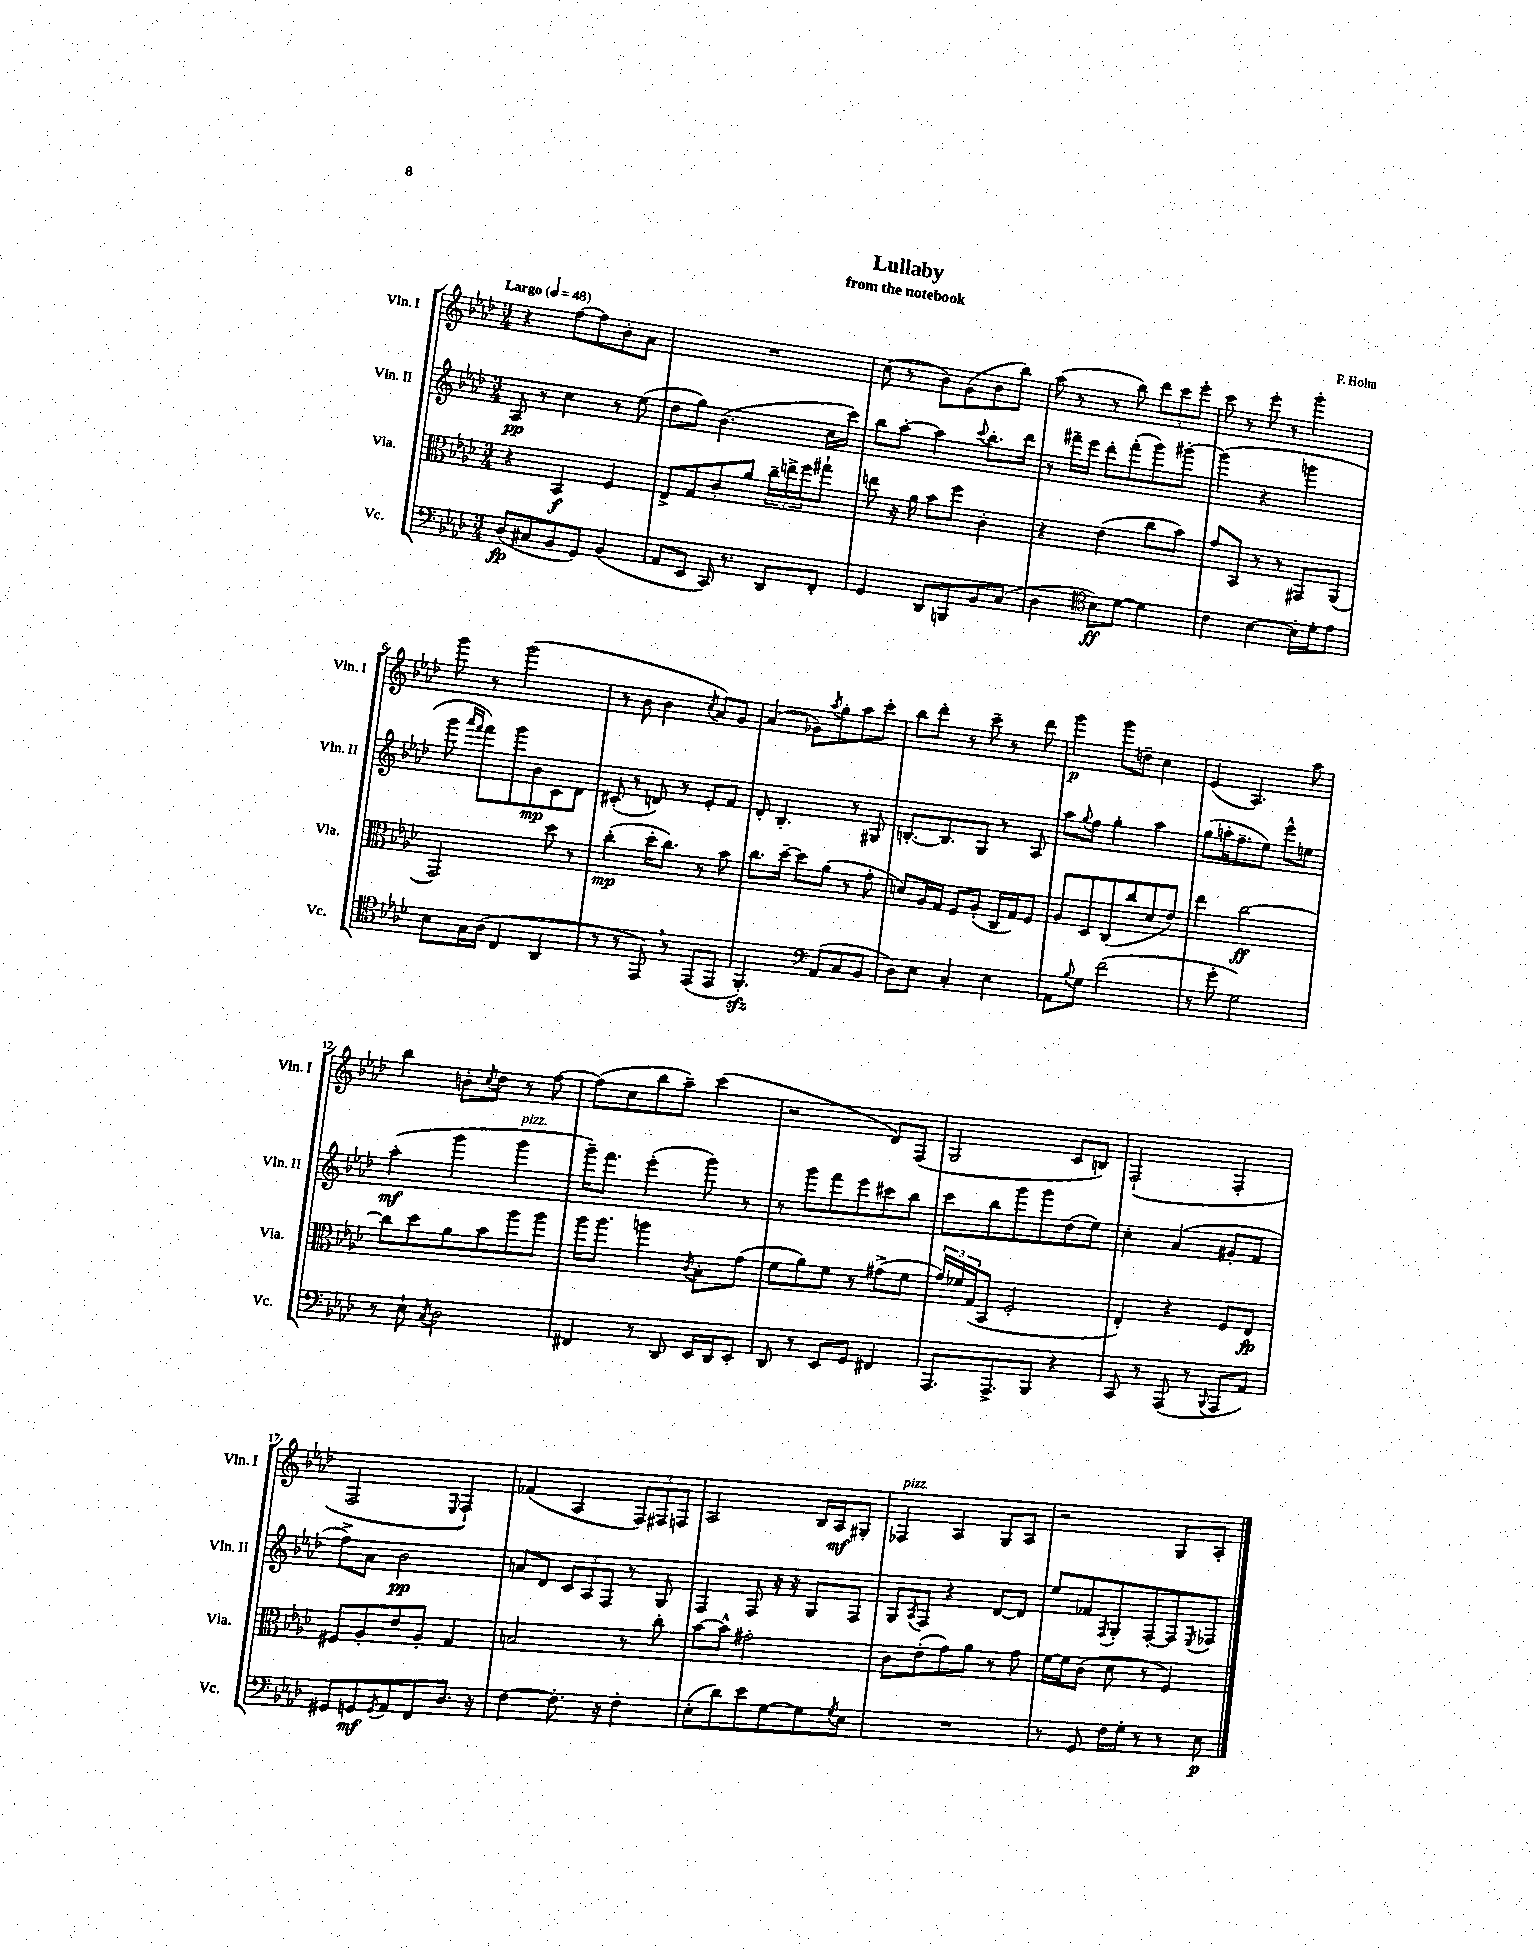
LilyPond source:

\header { title = "Lullaby" composer = "F. Holm" subtitle = "from the notebook" }
<<
\new StaffGroup <<
\new Staff = "s0" \with { instrumentName = "Vln. I" shortInstrumentName = "Vln. I" } {
    \clef treble \key aes \major \numericTimeSignature \time 3/4 \tempo "Largo" 4 = 48
    r4 f''8~ f''8 bes'8-. aes'8 |
    R2. |
    c''8( r8 bes'8) g'8( bes'8 bes''8) |
    aes''8( r8 r8 bes''8) \tuplet 3/2 { des'''8 c'''8 ees'''8-. } |
    c'''8 r8 ees'''8-. r8 g'''4-. |
    g'''8 r8 g'''2( |
    r8 bes'8 bes'4 \acciaccatura { c''8 } aes'8) g'8 |
    aes'4( ges'8) \acciaccatura { aes''8 } g''8-. aes''8 c'''8-. |
    bes''8 des'''8-. r8 c'''8-- r8 des'''8 |
    g'''4\p g'''8 d''8-- c''4 |
    ees'4( aes4.) aes''8 |
    bes''4 b'8-. \acciaccatura { c''8 } des''8 r8 f''8~ |
    f''8( c''8 bes''8 aes''8--) c'''4( |
    r2 des'8) f8( |
    g2 c'8 b8) |
    f2-!( f4-. |
    f2 \appoggiatura { ees8 } f4-!) |
    fes'4( aes4 \tuplet 3/2 { f8) fis8 f8 } |
    aes2 bes16 aes16\mf gis8-. |
    fes4^\markup { \italic "pizz." } aes4 g8 aes8 |
    r2 g8 aes8-. \bar "|." |
}
\new Staff = "s1" \with { instrumentName = "Vln. II" shortInstrumentName = "Vln. II" } {
    \clef treble \key aes \major \numericTimeSignature \time 3/4
    aes8\pp r8 c''4 r8 ees''8( |
    des''8 g''8) bes'4.( c''16 c'''16) |
    bes''8 aes''8~-. aes''4 \appoggiatura { c'''8 } bes''8.-. des'''16 |
    r8 fis'''16-- ees'''16 des'''8-. fis'''8-.( g'''8) gis'''8~-. |
    gis'''4( r4 g'''4 |
    g'''8 \grace { aes'''16 f'''16 } f'''8) g'''8 bes'8\mp c'8 des'8 |
    cis'8-.( r8 d'8) r8 ees'8-. f'8 |
    des'8-. bes4.-. r8 gis8 |
    b8.~-. b8. g8 r8 aes8 |
    aes''8 \appoggiatura { g''8 } f''8 g''4-. aes''4 |
    g''8( a''16-. f''8.-- ees''8) ees'''8-^ e''8 |
    aes''4-.\mf( g'''4 g'''4^\markup { \italic "pizz." } |
    g'''16--) f'''8. ees'''4-.( g'''8) r8 |
    r8 g'''8 f'''8 ees'''8 cis'''8 bes''8 |
    c'''8 bes''8 g'''8 g'''8 des''8( ees''8) |
    c''4-. aes'4( gis'8-. f'8 |
    f''8->) aes'8 bes'2\pp |
    a'8 des'8 \tuplet 3/2 { c'8 aes8 f8 } r8 g8 |
    f4 f8 r16 r16 g8 f8 |
    g8 \acciaccatura { aes8 } f8 r4 des'8~ des'8 |
    ees''8 fes'8 \acciaccatura { f8 } g8-. f8~-. f8 \acciaccatura { ees8 } fes8 \bar "|." |
}
\new Staff = "s2" \with { instrumentName = "Vla." shortInstrumentName = "Vla." } {
    \clef alto \key aes \major \numericTimeSignature \time 3/4
    r4 bes,4\f f4 |
    ees8-> g8 c'8-. aes'8 \tuplet 3/2 { c''16-- e''16-> f''16 } gis''8-! |
    e''8 r16 aes'16 bes'8 f''8 c'4-. |
    r4 ees'4( c''8 bes'8) |
    g'8 bes,8 r8 r8 gis,8 aes,8( |
    g,2) des''8 r8 |
    c''4-.\mp( des''16-. c''8.) r8 bes'8 |
    c''8. des''16~-- des''8 aes'8( r8 g'8-. |
    d'8) aes16 g16 f8 aes8-.( c16 g16) f8 |
    aes8 des8 c8( c''8 des'8 ees'8) |
    ees''4 c''2~\ff |
    c''8 des''8 aes'8 bes'8 aes''8 aes''8 |
    aes''16 aes''8. a''4 \acciaccatura { c'8 } bes8-. g'8( |
    f'8 aes'8) f'8 r8 gis'8->( f'8 |
    \tuplet 3/2 { g'16) fes'16 g16( } bes,8 f2-. |
    ees4-.) r4 f8 ees8\fp |
    fis8 aes8-. ees'8 aes8-. g4 |
    b2 r8 c''8-. |
    bes'8~ bes'8-^ gis'2-. |
    c'8 ees'8-.( g'8) aes'8 r8 g'8 |
    f'16~ f'16 c'8( des'8 r8 f4) \bar "|." |
}
\new Staff = "s3" \with { instrumentName = "Vc." shortInstrumentName = "Vc." } {
    \clef bass \key aes \major \numericTimeSignature \time 3/4
    des8\fp( cis8 bes,8 g,8) bes,4( |
    aes,8 ees,8 c,16) r8. des,8 f,8-. |
    g,4 des,8 b,,8 bes,8 c8( |
    des4 \clef tenor bes8\ff) des'8~ des'4 |
    c'4 bes4~ bes16-. des'16-. ees'8 |
    bes8 g16 aes16( c4 aes,4 |
    r8 r8 ees,8) \breathe r8 ees,8( ees,8 |
    f,4.-.\sfz) \clef bass aes,8( c8 bes,8 |
    des8) ees8 c4-. ees4 |
    aes,8 \appoggiatura { bes8 } g8 f'2( |
    r8 g'8-. g2) |
    r8 ees8-! \acciaccatura { c8 } des2 |
    fis,4 r8 des,8 ees,16 des,16 ees,8-. |
    des,8 r8 ees,8 g,8 fis,4 |
    aes,,8. aes,,8.-> bes,,8 r4 |
    c,8 r8 aes,,8( r8 \appoggiatura { bes,,8 } aes,,8 aes,8) |
    gis,8 g,8\mf \acciaccatura { g,8 } aes,8 f,8 des8. r16 |
    f4~ f8.-. r16 f4-. |
    ees8-.( des'8) ees'8 g8~ g8 \acciaccatura { g8 } ees8 |
    R2. |
    r8 g,8 f16 g16-. r8 r8 ees8\p \bar "|." |
}
>>
>>
